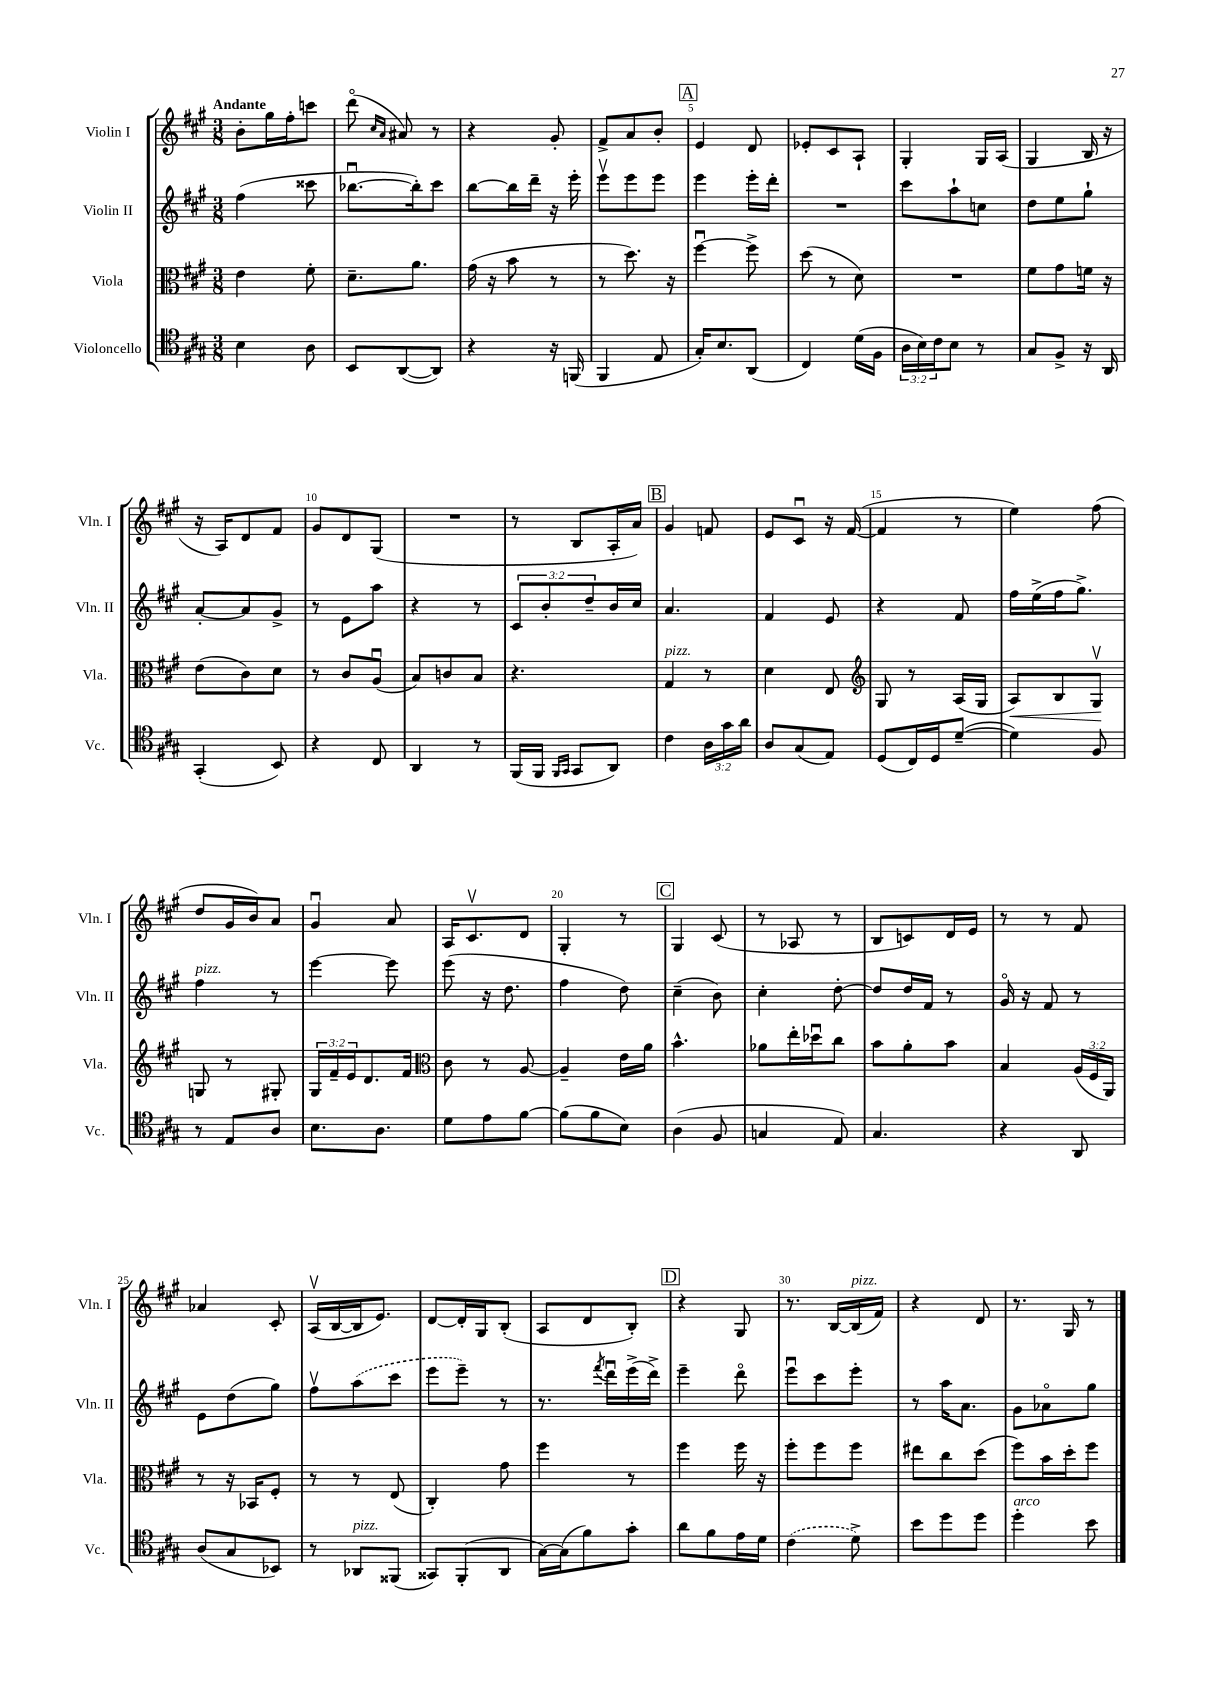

**kern	**kern	**kern	**kern
*staff4	*staff3	*staff2	*staff1
*clefC4	*clefC3	*clefG2	*clefG2
*k[f#c#g#]	*k[f#c#g#]	*k[f#c#g#]	*k[f#c#g#]
*M3/8	*M3/8	*M3/8	*M3/8
4B	4e	(4ff#	8b'
.	.	.	16gg#
.	.	.	16ff#'
8A	8f#'	8ccc##	8ccc
=	=	=	=
8BB	8.d~	[8.bb-u	(8dddo
.	.	.	16qqcc#
.	.	.	16qqa
([8AA	.	.	8a#)
.	8.a	16bb-'])	.
8AA])	.	8ccc#	8r
=	=	=	=
4r	(16g#	[8bb	4r
.	16r	.	.
.	8b	16bb]	.
.	.	16ddd~	.
16r	8r	16r	8g#'
(16FF	.	16eee'	.
=	=	=	=
4FF#	8r	8eeev	8f#^
.	8.dd)	8eee	8a
8E	.	8eee	8b'
.	16r	.	.
=	=	=	=
16G#')	[4ff#u	4eee	4e
8.B	.	.	.
(8AA	8ff#^]	16eee'	8d
.	.	16ddd'	.
=	=	=	=
4C#)	(8dd	4.r	8e-'
.	8r	.	8c#
(16d	8d)	.	8A`
16F#	.	.	.
=	=	=	=
24A	4.r	8ccc#	4G#'
24B)	.	.	.
24c#	.	.	.
8B	.	8aa`	.
8r	.	8cc	16G#
.	.	.	(16A
=	=	=	=
8G#	8f#	8dd	4G#
8F#^	8g#	8ee	.
16r	16f	8gg#`	16B
16AA	16r	.	16r
=	=	=	=
(4GG#'	(8e	[8a'	16r
.	.	.	16A)
.	8c#)	8a]	8d
8BB)	8d	8g#^	8f#
=	=	=	=
4r	8r	8r	8g#
.	8c#	8e	8d
8C#	(8Au	8aa	(8G#
=	=	=	=
4AA	8B)	4r	4.r
.	8c	.	.
8r	8B	8r	.
=	=	=	=
(16FF#	4.r	12c#	8r
16FF#	.	.	.
.	.	12b'	.
16qqFF#	.	.	.
16qqGG#	.	.	.
8GG#	.	.	8B
.	.	12dd~	.
8AA)	.	16b	16A'
.	.	16cc#	16a)
=	=	=	=
4c#	4G#	4.a	4g#
24A	8r	.	8f
24g#	.	.	.
24a	.	.	.
=	=	=	=
8A	4d	4f#	8e
(8G#	.	.	8c#u
8E)	8E	8e	16r
.	.	.	([16f#
=	=	=	=
*	*clefG2	*	*
(8D	8G#	4r	4f#]
16C#)	8r	.	.
16D	.	.	.
([8d~	(16A	8f#	8r
.	16G#	.	.
=	=	=	=
4d])	8A)	16ff#	4ee)
.	.	(16ee^	.
.	8B	16ff#	.
.	.	8.gg#^)	.
8F#	8G#v	.	(8ff#
=	=	=	=
8r	8G	4ff#	8dd
8E	8r	.	16g#
.	.	.	16b)
8A	8G#'	8r	8a
=	=	=	=
8.B	24G#	[4eee	4g#u
.	24f#~	.	.
.	24e	.	.
.	8.d	.	.
8.A	.	.	.
.	.	8eee]	8a
.	16f#	.	.
=	=	=	=
*	*clefC3	*	*
8d	8c#	(8eee	16A
.	.	.	8.c#v
8e	8r	16r	.
.	.	8.dd	.
[8f#	[8A	.	8d
=	=	=	=
(8f#]	4A~]	4ff#	4G#'
8f#	.	.	.
8B)	16e	8dd)	8r
.	16a	.	.
=	=	=	=
(4A	4.b^^	(4cc#~	4G#
8F#	.	8b)	(8c#
=	=	=	=
4G	8a-	4cc#'	8r
.	16ee'	.	8A-
.	16dd-u	.	.
8E)	8cc#	[8dd'	8r
=	=	=	=
4.G#	8b	8dd]	8B
.	8a'	16dd	8c)
.	.	16f#	.
.	8b	8r	16d
.	.	.	16e
=	=	=	=
4r	4B	16g#o	8r
.	.	16r	.
.	.	8f#	8r
8AA	(24A	8r	8f#
.	24F#	.	.
.	24AA)	.	.
=	=	=	=
(8A	8r	8e	4a-
8G#	16r	(8dd	.
.	16BB-	.	.
8BB-)	8F#'	8gg#)	8c#'
=	=	=	=
8r	8r	8ff#v	(16Av
.	.	.	[16B
8AA-	8r	(8aa	16B]
.	.	.	8.e)
(8FF##	(8E	8ccc#	.
=	=	=	=
8GG##)	4C#')	8eee	[8d
(8FF#'	.	8eee~)	16d']
.	.	.	16G#
8AA	8g#	8r	(8B'
=	=	=	=
[16G#)	4ff#	8.r	8A
(16G#]	.	.	.
8f#)	.	.	8d
.	.	8qfff#	.
.	.	16dddu	.
8g#'	8r	(16eee^	8B')
.	.	16ddd^)	.
=	=	=	=
8a	4ff#	4eee~	4r
8f#	.	.	.
16e	16ff#	8dddo	8G#
16d	16r	.	.
=	=	=	=
(4c#	8ff#'	8eeeu	8.r
.	8ff#	8ccc#	.
.	.	.	[16B
8d^)	8ff#	8eee'	(16B]
.	.	.	16f#)
=	=	=	=
8b	8ee#	8r	4r
8dd	8cc#	16aa	.
.	.	8.a	.
8dd	(8dd	.	8d
=	=	=	=
4dd'	8ff#)	8g#	8.r
.	16b	8a-o	.
.	16dd'	.	16G#
8b	8ff#	8gg#	8r
==	==	==	==
*-	*-	*-	*-
